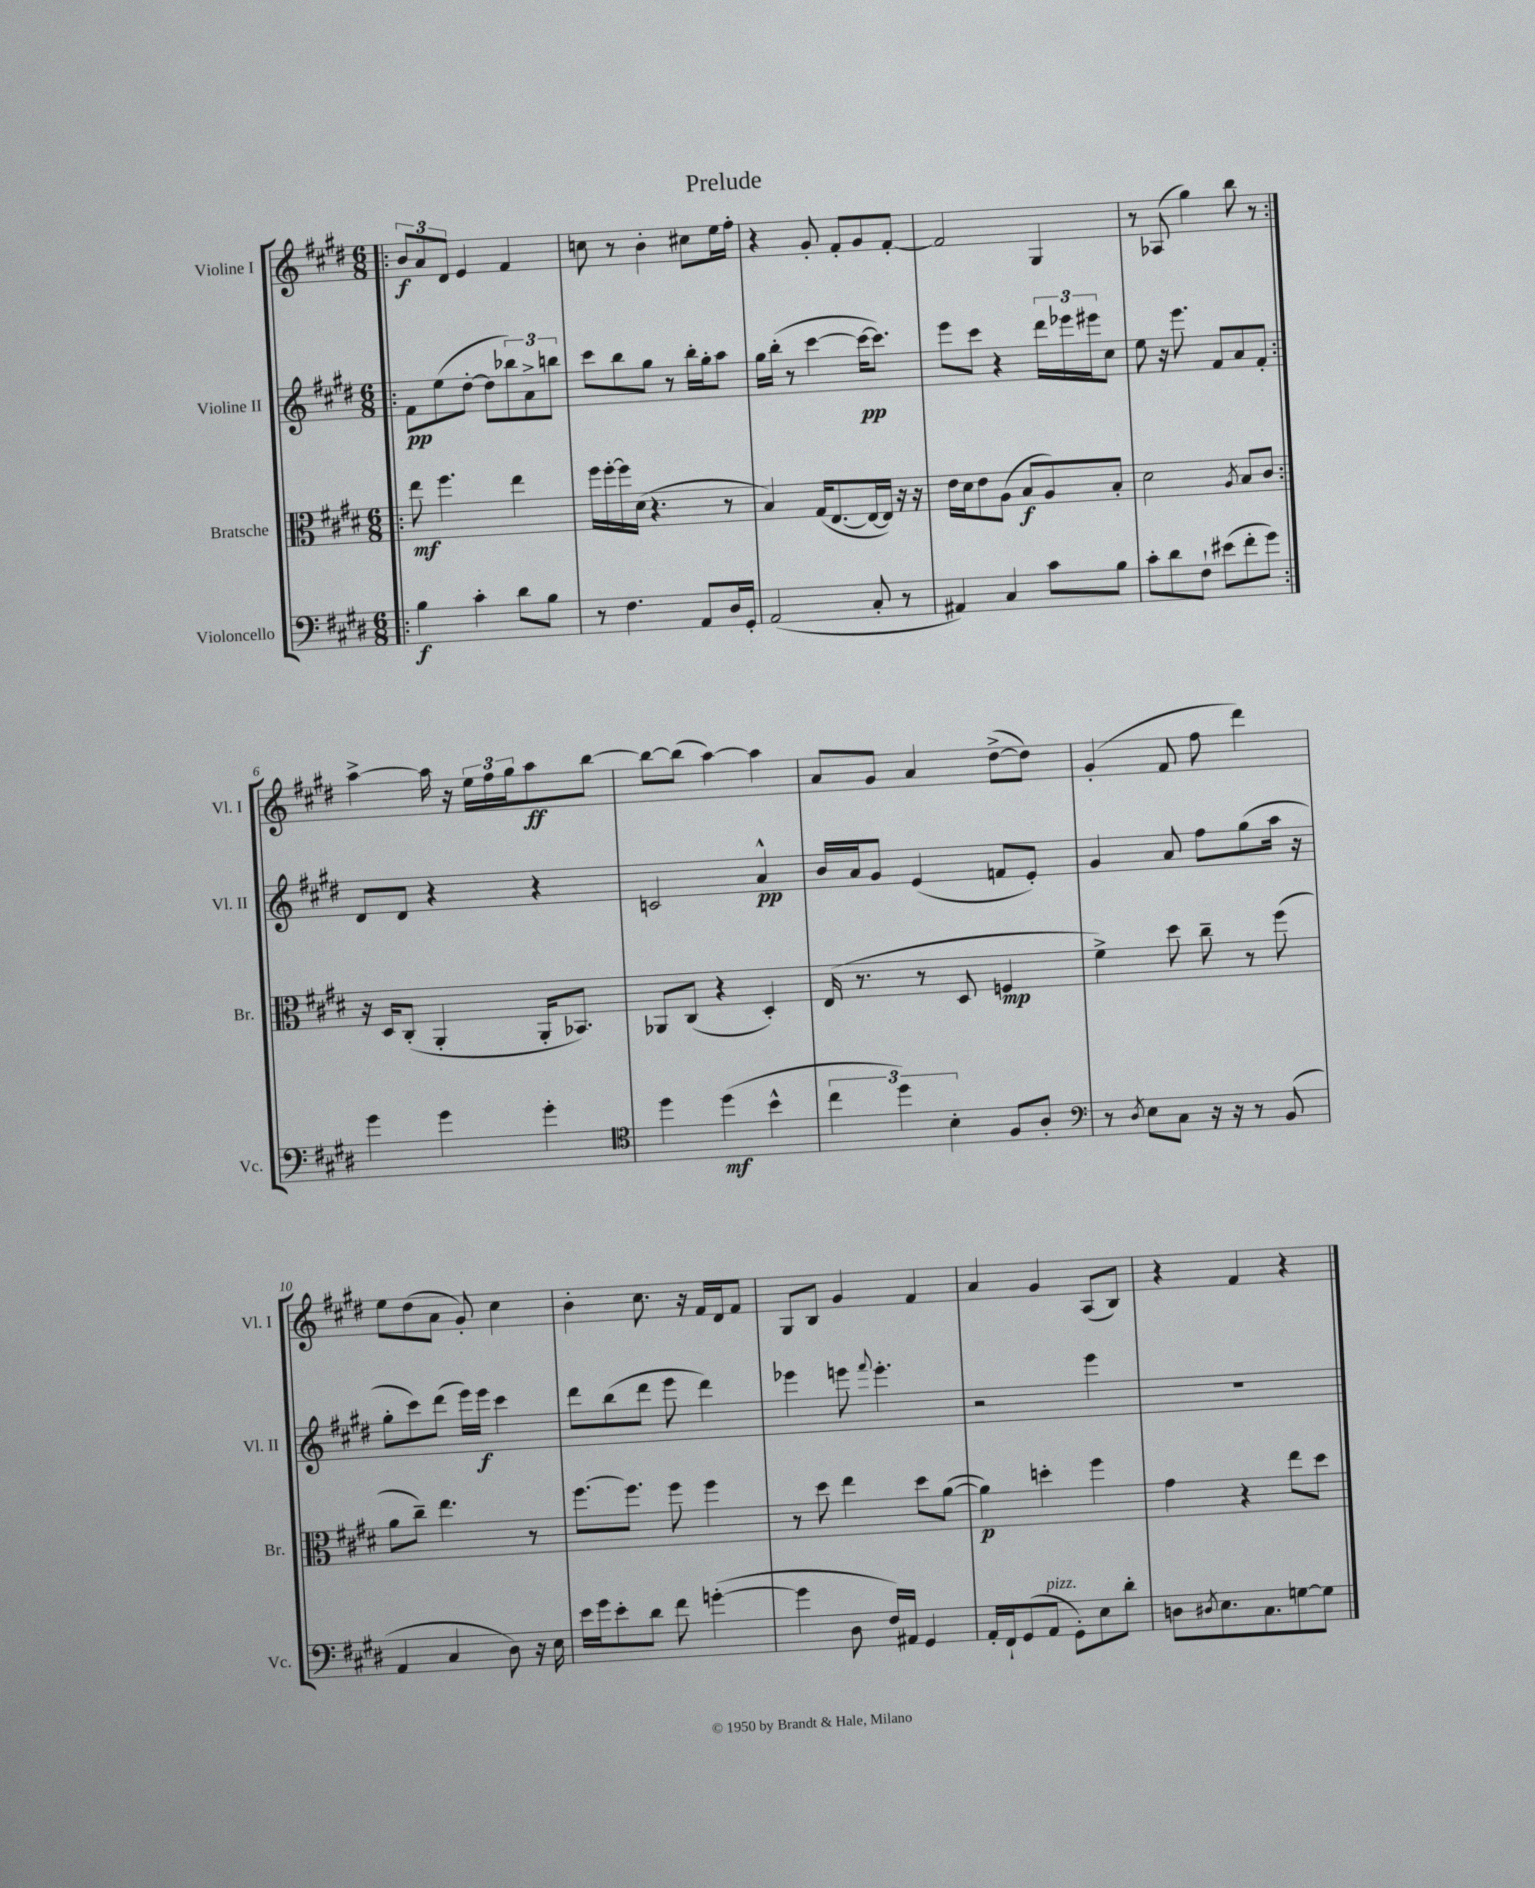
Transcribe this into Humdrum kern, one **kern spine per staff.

**kern	**dynam	**kern	**dynam	**kern	**dynam	**kern	**dynam
*part4	*part4	*part3	*part3	*part2	*part2	*part1	*part1
*staff4	*staff4	*staff3	*staff3	*staff2	*staff2	*staff1	*staff1
*I"Violoncello	*	*I"Bratsche	*	*I"Violine II	*	*I"Violine I	*
*I'Vc.	*	*I'Br.	*	*I'Vl. II	*	*I'Vl. I	*
*clefF4	*	*clefC3	*	*clefG2	*	*clefG2	*
*k[f#c#g#d#]	*	*k[f#c#g#d#]	*	*k[f#c#g#d#]	*	*k[f#c#g#d#]	*
*M6/8	*	*M6/8	*	*M6/8	*	*M6/8	*
=1!|:	=1!|:	=1!|:	=1!|:	=1!|:	=1!|:	=1!|:	=1!|:
4B\	f	8ee\	mf	8f#\L	pp	12b/L	f
.	.	.	.	.	.	12a/	.
.	.	4.ff#\	.	(8ee\	.	.	.
.	.	.	.	.	.	12d#/J	.
4c#'\	.	.	.	[8dd#'\J	.	4e/	.
.	.	.	.	8dd#\L]	.	.	.
8d#\L	.	4ee\	.	12bb-X\)	.	4f#/	.
.	.	.	.	12a^\	.	.	.
8B\J	.	.	.	.	.	.	.
.	.	.	.	12bbn\J	.	.	.
=2	=2	=2	=2	=2	=2	=2	=2
8r	.	16ff#\LL	.	8ccc#\L	.	8ccn\	.
.	.	[16ff#'\	.	.	.	.	.
4.F#\	.	16ff#\]	.	8bb\	.	8r	.
.	.	(16d#\JJ	.	.	.	.	.
.	.	4.r	.	8gg#\J	.	4b'\	.
.	.	.	.	8r	.	.	.
8AA/L	.	.	.	16bb'\LL	.	8cc#X\L	.
.	.	.	.	16gg#'\J	.	.	.
16D#/L	.	8r	.	8aa\J	.	16ee\L	.
16GG#'/JJ	.	.	.	.	.	16ff#'\JJ	.
=3	=3	=3	=3	=3	=3	=3	=3
(2AA/	.	4B/)	.	16gg#\LL	.	4r	.
.	.	.	.	(16bb'\JJ	.	.	.
.	.	.	.	8r	.	.	.
.	.	(16G#/KL	.	[4ccc#\	.	8g#'/	.
.	.	[8.E/	.	.	.	.	.
.	.	.	.	.	.	8f#'/L	.
8C#'/	.	16E/L_	.	16ccc#\KL_	pp	8g#/	.
.	.	16E/JJ])	.	8.ccc#\J])	.	.	.
8r	.	16r	.	.	.	[8f#'/J	.
.	.	16r	.	.	.	.	.
=4	=4	=4	=4	=4	=4	=4	=4
4AA#X/)	.	16e\LL	.	8eee\L	.	2f#/]	.
.	.	16d#\J	.	.	.	.	.
.	.	8e\	.	8ccc#\J	.	.	.
4C#/	.	(8A\J	.	4r	.	.	.
.	.	8B/L	f	.	.	.	.
8c#\L	.	8A/)	.	24ddd#\LL	.	4G#/	.
.	.	.	.	24eee-X\	.	.	.
.	.	.	.	24eee#X\J	.	.	.
8B\J	.	8B'/J	.	8cc#\J	.	.	.
=5	=5	=5	=5	=5	=5	=5	=5
8c#'\L	.	2d#\	.	8ee\	.	8r	.
8d#\	.	.	.	16r	.	(8A-X/	.
.	.	.	.	8.eee\	.	.	.
8F#`\J	.	.	.	.	.	4gg#\)	.
(8e#X\L	.	.	.	8f#/L	.	.	.
.	.	8qA/	.	.	.	.	.
8f#'\	.	8B/L	.	8a/	.	8bb\	.
8g#\J)	.	8c#/J	.	8f#'/J	.	8r	.
!!LO:LB:g=z
=6:|!	=6:|!	=6:|!	=6:|!	=6:|!	=6:|!	=6:|!	=6:|!
4g#\	.	16r	.	8d#/L	.	[4aa^\	.
.	.	16D#/KL	.	.	.	.	.
.	.	(8C#'/J	.	8d#/J	.	.	.
4g#\	.	4AA'/	.	4r	.	16aa\]	.
.	.	.	.	.	.	16r	.
.	.	.	.	.	.	24ee\LL	.
.	.	.	.	.	.	24ff#\	.
.	.	.	.	.	.	24gg#\J	.
4g#'\	.	16AA'/KL	.	4r	.	8aa\	ff
.	.	8.BB-X/J)	.	.	.	.	.
.	.	.	.	.	.	[8bb\J	.
=7	=7	=7	=7	=7	=7	=7	=7
*clefC4	*	*	*	*	*	*	*
4dd#\	.	8AA-X/L	.	2cn/	.	8bb\L_	.
.	.	(8C#/J	.	.	.	(8bb\J]	.
(4dd#\	mf	4r	.	.	.	[4aa\)	.
4b^^\	.	4D#'/)	.	4a^^/	pp	4aa\]	.
=8	=8	=8	=8	=8	=8	=8	=8
6cc#\	.	(16E/	.	16b/LL	.	8a/L	.
.	.	8.r	.	16a/J	.	.	.
.	.	.	.	8g#/J	.	8g#/J	.
6dd#\)	.	.	.	.	.	.	.
.	.	8r	.	(4e/	.	4a/	.
6B'\	.	.	.	.	.	.	.
.	.	8D#/	.	.	.	.	.
8F#/L	.	4Fn/	mp	8fn/L	.	([8dd#^\L	.
8A'/J	.	.	.	8e'/J)	.	8dd#\J])	.
=9	=9	=9	=9	=9	=9	=9	=9
*clefF4	*	*	*	*	*	*	*
8r	.	4f#^\)	.	4g#/	.	(4g#'/	.
8qD#/	.	.	.	.	.	.	.
8E\L	.	.	.	.	.	.	.
8C#\J	.	8dd#\	.	8a/	.	8f#/	.
16r	.	8cc#~\	.	8ff#\L	.	8ff#\	.
16r	.	.	.	.	.	.	.
8r	.	8r	.	(8gg#\	.	4ddd#\)	.
(8BB/	.	(8ff#\	.	16aa\Jk	.	.	.
.	.	.	.	16r	.	.	.
!!LO:LB:g=z
=10	=10	=10	=10	=10	=10	=10	=10
4AA/	.	8a\L	.	8gg#'\L	.	8ee\L	.
.	.	8cc#~\J)	.	8ccc#\)	.	(8dd#\	.
4C#/	.	4.ee\	.	(8ddd#\J	.	8a\J	.
.	.	.	.	16eee\LL)	.	8g#'/)	.
.	.	.	.	16eee\JJ	f	.	.
8D#\)	.	.	.	4ccc#\	.	4cc#\	.
16r	.	8r	.	.	.	.	.
16E\	.	.	.	.	.	.	.
=11	=11	=11	=11	=11	=11	=11	=11
16e\LL	.	[8.ff#\L	.	8ddd#\L	.	4b'\	.
16g#\J	.	.	.	.	.	.	.
8e'\	.	.	.	(8bb\	.	.	.
.	.	8.ff#\J]	.	.	.	.	.
8d#\J	.	.	.	8ddd#\J	.	8.cc#\	.
8f#\	.	8ff#\	.	8eee\	.	.	.
.	.	.	.	.	.	16r	.
([4gn'\	.	4ff#\	.	4ddd#\)	.	16f#/LL	.
.	.	.	.	.	.	16d#/J	.
.	.	.	.	.	.	8f#/J	.
=12	=12	=12	=12	=12	=12	=12	=12
4g\]	.	8r	.	4eee-X\	.	8G#/L	.
.	.	8dd#\	.	.	.	8B/J	.
8D#\	.	4ee\	.	8eeen\	.	4g#/	.
.	.	.	.	8qqfff#/	.	.	.
16F#/LL)	.	.	.	4.eee'\	.	.	.
16AA#X/JJ	.	.	.	.	.	.	.
4GG#/	.	8dd#\L	.	.	.	4f#/	.
.	.	([8a\J	.	.	.	.	.
=13	=13	=13	=13	=13	=13	=13	=13
16AA'/LL	.	4a\])	p	2r	.	4a/	.
16FF#`/J	.	.	.	.	.	.	.
(8GG#/	.	.	.	.	.	.	.
!LO:TX:a:i:t=pizz.	!	!	!	!	!	!	!
8AA/J	.	4ddn'\	.	.	.	4g#/	.
8GG#'\L)	.	.	.	.	.	.	.
8E\	.	4ff#\	.	4eee\	.	(8A/L	.
8d#'\J	.	.	.	.	.	8B/J)	.
=14	=14	=14	=14	=14	=14	=14	=14
8Dn\L	.	4g#\	.	2.r	.	4r	.
8qD#X/	.	.	.	.	.	.	.
8.E\	.	.	.	.	.	.	.
.	.	4r	.	.	.	4f#/	.
8.C#\	.	.	.	.	.	.	.
[8Gn\	.	8ee\L	.	.	.	4r	.
8G\J]	.	8dd#\J	.	.	.	.	.
==	==	==	==	==	==	==	==
*-	*-	*-	*-	*-	*-	*-	*-
